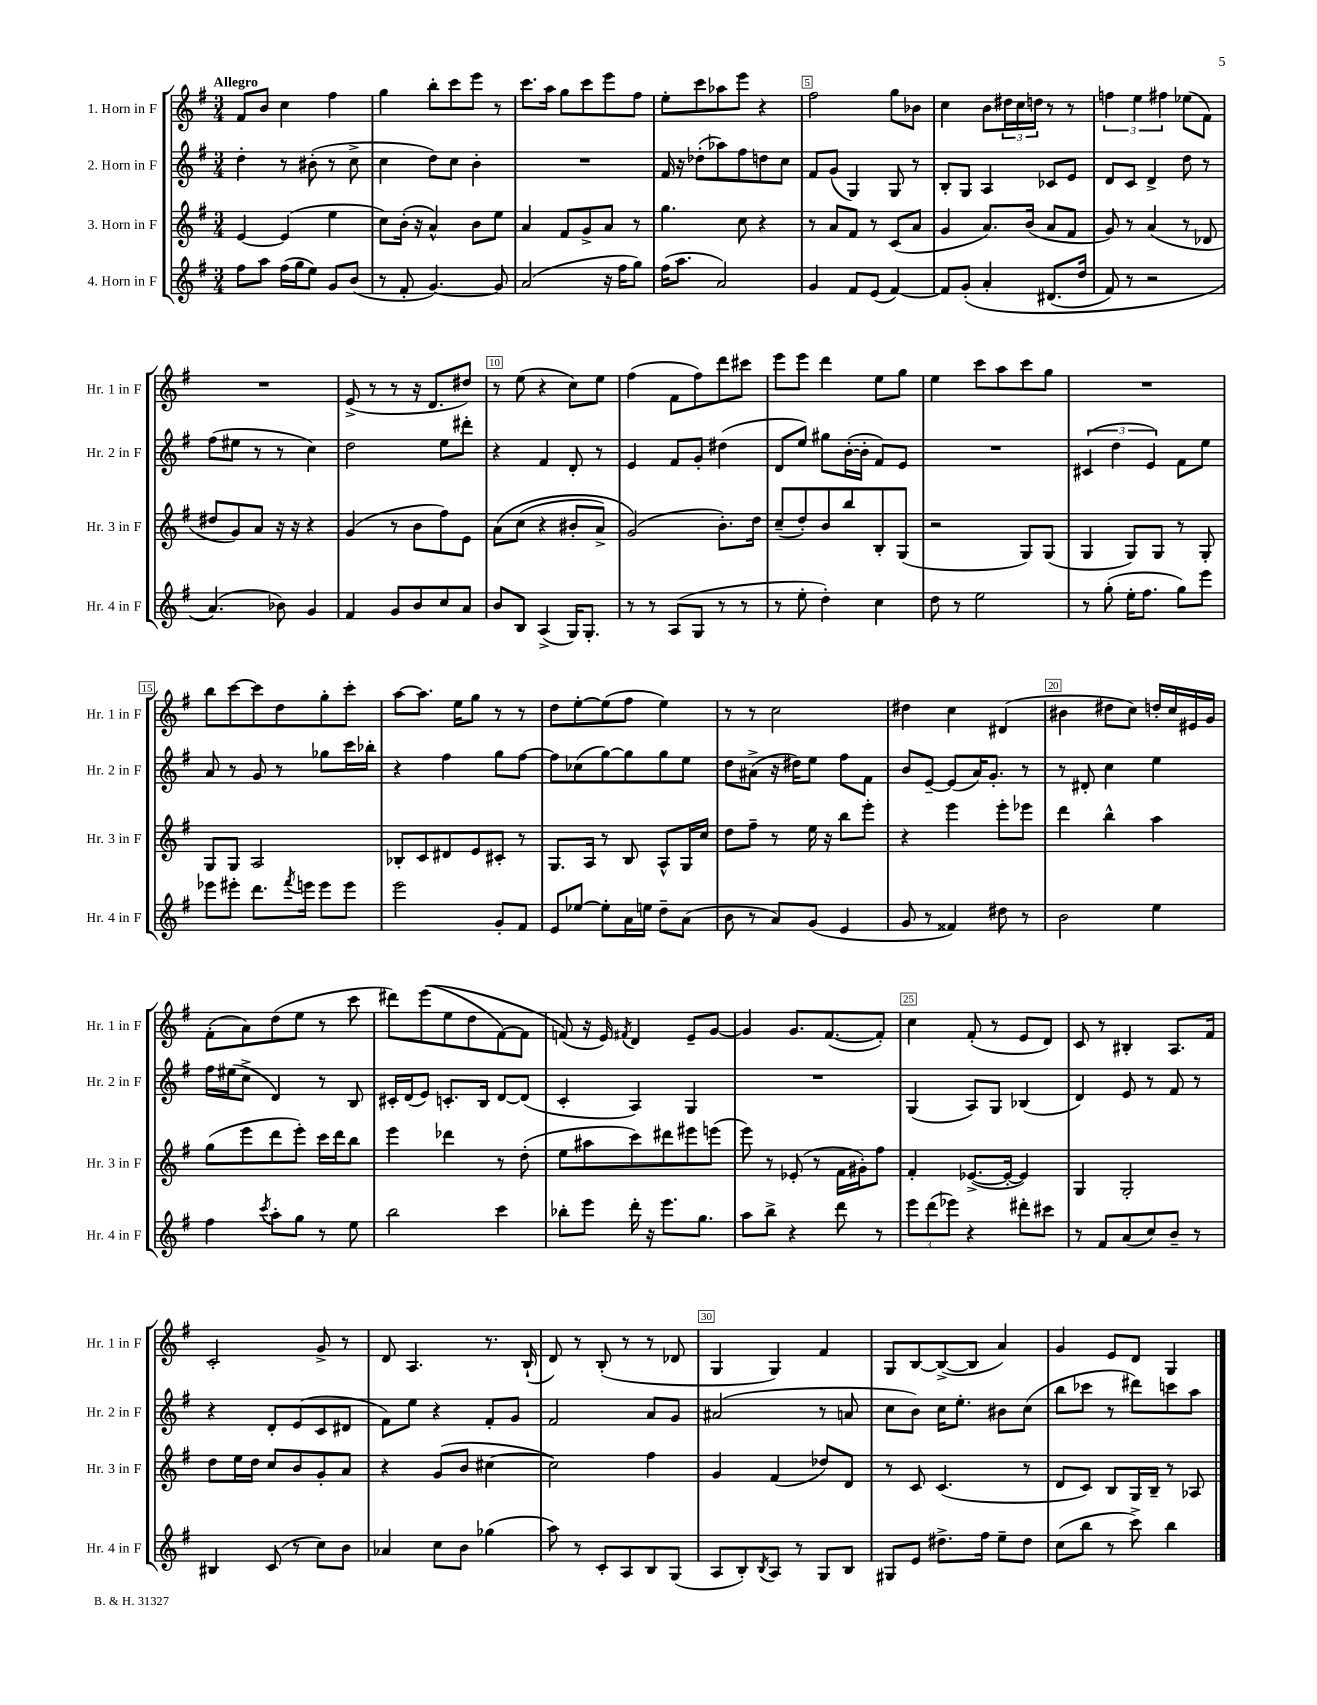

**kern	**kern	**kern	**kern
*part4	*part3	*part2	*part1
*staff4	*staff3	*staff2	*staff1
*I"4. Horn in F	*I"3. Horn in F	*I"2. Horn in F	*I"1. Horn in F
*I'Hr. 4 in F	*I'Hr. 3 in F	*I'Hr. 2 in F	*I'Hr. 1 in F
*clefG2	*clefG2	*clefG2	*clefG2
*k[f#]	*k[f#]	*k[f#]	*k[f#]
*M3/4	*M3/4	*M3/4	*M3/4
=1	=1	=1	=1
!	!	!	!LO:TX:a:B:t=Allegro
8ff#\L	[4e/	4dd'\	8f#/L
8aa\J	.	.	8b/J
(16ff#\LL	(4e/]	8r	4cc\
16gg\J	.	.	.
8ee\J)	.	(8b#X'\	.
8g/L	4ee\	8r	4ff#\
(8b/J	.	8cc^\	.
=2	=2	=2	=2
8r	8cc\L)	4cc\	4gg\
8f#'/	(16b'\Jk	.	.
.	16r	.	.
[4.g/)	4a^^/)	8dd\L)	8bb'\L
.	.	8cc\J	8ccc\
.	8b\L	4b'\	8eee\J
8g/]	8ee\J	.	8r
=3	=3	=3	=3
(2a/	4a/	2.r	8.ccc\L
.	.	.	16aa\Jk
.	8f#/L	.	8gg\L
.	8g^/	.	8ccc\
16r	8a/J	.	8eee\
16ff#\KL	.	.	.
8gg\J)	8r	.	8ff#\J
=4	=4	=4	=4
(16ff#\KL	4.gg\	16f#/	8ee'\L
8.aa\J	.	16r	.
.	.	(8dd-X'\L	8ccc\
2a/)	.	8aa-X\)	8aa-X\
.	8cc\	8ff#\	8eee\J
.	4r	8ddn\	4r
.	.	8cc\J	.
=5	=5	=5	=5
4g/	8r	8f#/L	2ff#\
.	8a/L	(8g/J	.
8f#/L	8f#/J	4G/)	.
(8e/J	8r	.	.
[4f#/)	(8c/L	8G/	8gg\L
.	8a/J	8r	8b-X\J
=6	=6	=6	=6
8f#/L]	4g/	8B'/L	4cc\
(8g'/J	.	8G/J	.
4a'/	8.a/L)	4A/	8b\L
.	.	.	24dd#X\L
.	.	.	24cc\
.	(16b/Jk	.	.
.	.	.	24ddn\JJ
(8.d#X/L	8a/L	8c-X/L	8r
.	8f#/J	8e/J	8r
16dd/Jk	.	.	.
=7	=7	=7	=7
8f#/)	8g/)	8d/L	6ffn\
8r	8r	8c/J	.
.	.	.	6ee\
2r	(4a/	4d^/	.
.	.	.	6ff#X\
.	8r	8dd\	(8ee-X\L
.	8d-X/	8r	8f#\J)
!!LO:LB:g=z
=8	=8	=8	=8
(4.a/)	8dd#X/L	(8ff#\L	2.r
.	8g/)	8ee#X\J	.
.	8a/J	8r	.
8b-X\)	16r	8r	.
.	16r	.	.
4g/	4r	4cc\)	.
=9	=9	=9	=9
4f#/	(4g/	2dd\	(8e^/
.	.	.	8r
8g/L	8r	.	8r
8b/	8b\L	.	16r
.	.	.	8.d/L
8cc/	8ff#\)	8ee\L	.
8a/J	8e\J	8ddd#X'\J	8dd#X/J)
=10	=10	=10	=10
8b/L	(8a\L	4r	8r
8B/J	(8cc\J	.	(8ee\
(4A^/	4r	4f#/	4r
16G/KL)	8b#X'/L	8d'/	8cc\L)
8.G'/J	.	.	.
.	8a^/J)	8r	8ee\J
=11	=11	=11	=11
8r	(2g/)	4e/	(4ff#\
8r	.	.	.
(8A/L	.	8f#/L	8f#\L
8G/J	.	8g'/J	8ff#\)
8r	8.b'\L)	(4dd#X\	8ddd\
8r	.	.	8ccc#X\J
.	16dd\Jk	.	.
=12	=12	=12	=12
8r	(8cc~/L	8d/L	8eee\L
8ee'\	8dd'/)	8ee/J)	8eee\J
4dd'\)	8b/	8gg#X\L	4ddd\
.	8bb/	([16b'\L	.
.	.	16b'\JJ]	.
4cc\	8B'/	8f#/L)	8ee\L
.	(8G/J	8e/J	8gg\J
=13	=13	=13	=13
8dd\	2r	2.r	4ee\
8r	.	.	.
2ee\	.	.	8ccc\L
.	.	.	8aa\
.	8G/L)	.	8ccc\
.	(8G/J	.	8gg\J
=14	=14	=14	=14
8r	4G/	(6c#X/	2.r
(8gg'\	.	.	.
.	.	6dd\	.
16ee'\KL	8G/L)	.	.
8.ff#\J	.	.	.
.	.	6e/)	.
.	8G/J	.	.
8gg\L)	8r	8f#\L	.
8eee\J	8G'/	8ee\J	.
!!LO:LB:g=z
=15	=15	=15	=15
8eee-X\L	8G/L	8a/	8bb\L
8eee#X'\J	8G/J	8r	[8ccc\
8.ddd\L	2A/	8g/	8ccc\]
.	.	8r	8dd\
8qfff#/	.	.	.
16eeen\Jk	.	.	.
8eee\L	.	8gg-X\L	8gg'\
8eee\J	.	16ccc\L	8ccc'\J
.	.	16bb-X'\JJ	.
=16	=16	=16	=16
2eee\	8B-X'/L	4r	[8aa\L
.	8c/	.	8.aa\J]
.	8d#X/	4ff#\	.
.	.	.	16ee\KL
.	8e/	.	8gg\J
8g'/L	8c#X'/J	8gg\L	8r
8f#/J	8r	[8ff#\J	8r
=17	=17	=17	=17
8e/L	8.G/L	8ff#\L]	8dd\L
[8ee-X/J	.	(8cc-X\	[8ee'\
.	16A/Jk	.	.
8ee-'\L]	8r	[8gg\)	(8ee\]
16a\L	8B/	8gg\]	8ff#\J
16een\JJ	.	.	.
8dd~\L	8A^^/L	8gg\	4ee\)
(8a\J	16G/L	8ee\J	.
.	16cc/JJ	.	.
=18	=18	=18	=18
8b\	8dd\L	8dd\L	8r
8r	8ff#~\J	(8a#X^\J	8r
8a/L)	8r	16r	2cc\
.	.	16dd#X\KL)	.
(8g/J	16ee\	8ee\J	.
.	16r	.	.
4e/	8bb\L	8ff#\L	.
.	8eee'\J	8f#\J	.
=19	=19	=19	=19
8g/	4r	8b/L	4dd#X\
8r	.	[8e~/J	.
4f##X/)	4eee\	(8e/L]	4cc\
.	.	16a/K)	.
.	.	8.g'/J	.
8dd#X\	8eee'\L	.	(4d#X/
8r	8eee-X\J	8r	.
=20	=20	=20	=20
2b\	4ddd\	8r	4b#X\
.	.	8d#X'/	.
.	4bb^^\	4cc\	8dd#X\L
.	.	.	8cc\J)
4ee\	4aa\	4ee\	16ddn'/LL
.	.	.	16cc/
.	.	.	16e#X/
.	.	.	16g/JJ
!!LO:LB:g=z
=21	=21	=21	=21
4ff#\	(8gg\L	16ff#\LL	(8f#'\L
.	.	(16ee#X\J	.
.	8eee\	8cc^\J	8a\)
8qccc/	.	.	.
8aa'\L	8ddd\	4d/)	(8dd\
8gg\J	8eee'\J)	.	8ee\J
8r	16ccc\LL	8r	8r
.	16ddd\J	.	.
8ee\	8bb\J	8B/	8ccc\
=22	=22	=22	=22
2bb\	4eee\	16c#X'/LL	8ddd#X\L)
.	.	(16d/J	.
.	.	8e/J)	((8eee\
.	4ddd-X\	8.cn'/L	8ee\
.	.	.	8dd\
.	.	16B/Jk	.
4ccc\	8r	[8d/L	[8f#\)
.	(8dd'\	(8d/J]	8f#\J]
=23	=23	=23	=23
8bb-X'\L	8ee\L	4c'/	(8fn/)
8eee\J	8aa#X\	.	16r
.	.	.	16e/)
.	.	.	8qf#X/
16ddd'\	8ccc\)	4A/)	4d/
16r	.	.	.
8.eee\L	8ddd#X\	.	.
.	8eee#X\	4G/	8e~/L
8.gg\J	.	.	.
.	(8eeen\J	.	[8g/J
=24	=24	=24	=24
8aa\L	8eee\)	2.r	4g/]
8bb^\J	8r	.	.
4r	(8e-X'/	.	8.g/L
.	8r	.	.
.	.	.	([8.f#/
8ddd\	16f#\LL	.	.
.	16g#X'\J)	.	.
8r	8ff#\J	.	8f#'/J])
=25	=25	=25	=25
12eee\L	4f#'/	(4G/	4cc\
(12ddd\	.	.	.
12eee-X\J)	.	.	.
4r	([8.e-X^/L	8A/L)	(8f#'/
.	.	8G/J	8r
.	16e-'/Jk_	.	.
8ddd#X'\L	4e-/])	(4B-X/	8e/L
8ccc#X\J	.	.	8d/J)
=26	=26	=26	=26
8r	4G/	4d/)	8c/
8f#/L	.	.	8r
(8a/	2G'/	8e/	4B#X'/
8cc/)	.	8r	.
8b~/J	.	8f#/	8.A/L
8r	.	8r	.
.	.	.	16f#/Jk
!!LO:LB:g=z
=27	=27	=27	=27
4B#X/	8dd\L	4r	2c'/
.	16ee\L	.	.
.	16dd\JJ	.	.
(8c/	8cc/L	8d'/L	.
8r	8b/	(8e/	.
8cc\L)	8g'/	8c/	8g^/
8b\J	8a/J	8d#X/J	8r
=28	=28	=28	=28
4a-X/	4r	8f#\L)	8d/
.	.	8ee\J	4.A/
8cc\L	(8g/L	4r	.
8b\J	8b/J	.	.
(4gg-X\	[4cc#X\	8f#'/L	8.r
.	.	8g/J	.
.	.	.	(16B`/
=29	=29	=29	=29
8aa\)	2cc#\])	2f#/	8d/)
8r	.	.	8r
8c'/L	.	.	(8B'/
8A/	.	.	8r
8B/	4ff#\	8a/L	8r
(8G/J	.	8g/J	8d-X/
=30	=30	=30	=30
8A/L	4g/	(2a#X/	4G/
8B'/)	.	.	.
8qB/	.	.	.
8A/J	(4f#/	.	4G/)
8r	.	.	.
8G/L	8dd-X/L)	8r	4f#/
8B/J	8d/J	8an/	.
=31	=31	=31	=31
8G#X/L	8r	8cc\L	8G/L
8e/J	8c/	8b\J)	[8B/
8.dd#X^\L	(4.c/	16cc\KL	(8B^/_
.	.	8.ee'\J	.
.	.	.	8B/J]
16ff#\Jk	.	.	.
8ee~\L	.	8b#X\L	4a/)
8dd#\J	8r	(8cc\J	.
=32	=32	=32	=32
(8cc\L	8d/L	8bb\L	4g/
8bb\J	8c/J)	8ccc-X\J	.
8r	8B/L	8r	8e/L
8ccc^\)	16G/L	8ddd#X\L)	8d/J
.	16B~/JJ	.	.
4bb\	8r	8cccn\	4G/
.	8A-X/	8aa\J	.
==	==	==	==
*-	*-	*-	*-
